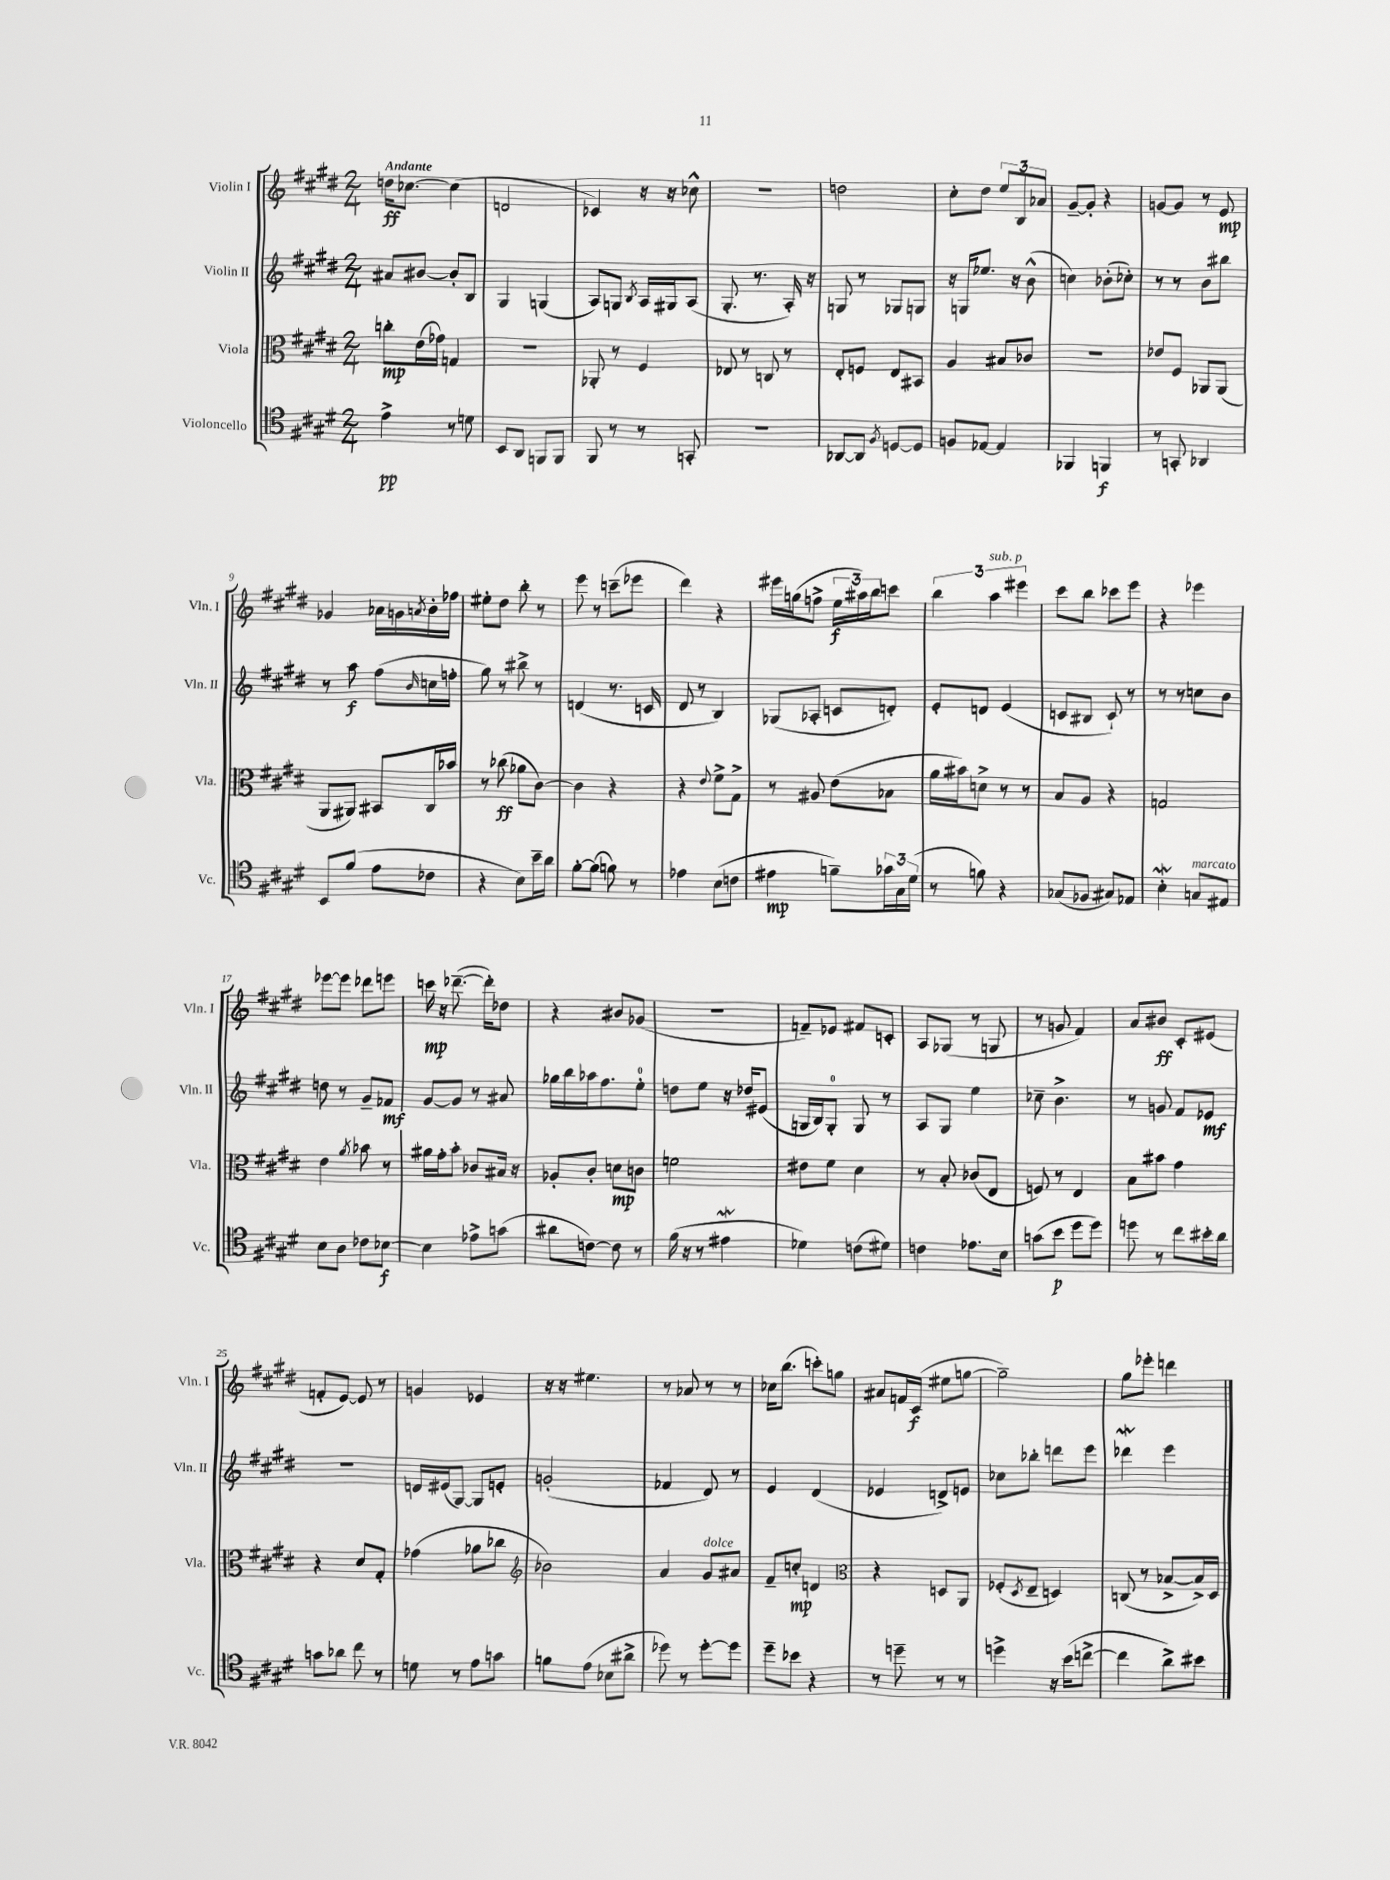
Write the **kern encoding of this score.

**kern	**kern	**kern	**kern
*staff4	*staff3	*staff2	*staff1
*clefC4	*clefC3	*clefG2	*clefG2
*k[f#c#g#d#]	*k[f#c#g#d#]	*k[f#c#g#d#]	*k[f#c#g#d#]
*M2/4	*M2/4	*M2/4	*M2/4
4e^	8cc'	8a#	16dd
.	.	.	[8.cc-
.	(16e	[8b#	.
.	16g-)	.	.
8r	4G	8b#']	(4cc-]
8d	.	8B	.
=	=	=	=
8BB	2r	4G#	2d
8AA	.	.	.
8FF	.	(4G	.
8FF	.	.	.
=	=	=	=
8FF#	8AA-'	8A)	4c-)
8r	8r	8G	.
.	.	8qB	.
8r	4F#	16A	16r
.	.	16G#	16r
8GG'	.	(8A	8cc-^^
=	=	=	=
2r	8E-	8.G#'	2r
.	8r	.	.
.	.	8.r	.
.	8C	.	.
.	8r	16A')	.
.	.	16r	.
=	=	=	=
[8AA-	8E'	8G	2dd
8AA-]	8F	8r	.
8qF#	.	.	.
[8D	8E	8G-	.
8D]	8BB#	8G	.
=	=	=	=
8F	4A	16r	8cc#'
.	.	16G	.
[8E-	.	8.ee-	8dd#
4E-]	8B#	.	12ee
.	.	16r	.
.	.	.	12B
.	8c-	(8b^^	.
.	.	.	12a-
=	=	=	=
4FF-	2r	4cc)	[8g#~
.	.	.	8g#']
4FF	.	(8b-'	4r
.	.	8cc-')	.
=	=	=	=
8r	8e-	8r	[8g
8GG'	8F#	8r	8g]
4AA-	8AA-	8b	8r
.	(8AA-	8bb#	8e
=	=	=	=
8BB	8AA	8r	4g-
(8f#	8AA#)	8aa	.
8e	8BB#	(8ff#	16a-
.	.	.	16g
.	.	16qqb	8qa
8c-	16C#	16cc	16b'
.	16b-	16ff'	16ff-
=	=	=	=
4r	8r	8gg#)	8ee#'
.	(8cc-	8r	8dd#
8B)	8a-	8bb#^	8bb'
16b~	[8c#)	8r	8r
16a	.	.	.
=	=	=	=
[8f#'	4c#]	(4d	8eee
(8f#]	.	.	8r
8f)	4r	8.r	(8ccc~
8r	.	.	8eee-
.	.	16c	.
=	=	=	=
4e-	4r	8d#	4ddd#)
.	.	8r	.
.	8qqe	.	.
(8B	8f#^	4B)	4r
8c	8G#^	.	.
=	=	=	=
4e#	8r	(8G-	16eee#
.	.	.	(16gg
.	8A#	8A-'	8ff^
8f~)	(8e	8c	24ee
.	.	.	24aa#)
.	.	.	24bb
24g-	8B-	8d')	8ccc
24G#	.	.	.
(24d#	.	.	.
=	=	=	=
8r	16a	8e'	6bb
.	16b#)	.	.
8f)	8d^	8d	.
.	.	.	6aa
4r	8r	(4e	.
.	.	.	6eee#
.	8r	.	.
=	=	=	=
(8G-	8B	8c	8ccc#
8F-	8A	8B#	8bb
8G#)	4r	8c`)	8ccc-
8E-	.	8r	8eee
=	=	=	=
4B'	2G	8r	4r
.	.	8r	.
8G	.	8cc	4eee-
8E#	.	8b	.
=	=	=	=
8B	4e	8dd	[8eee-
8A	.	8r	8eee-]
.	8qa	.	.
8c-	8b-	8g#~	8ddd-
[8B-	8r	8f-	8eee
=	=	=	=
4B-]	16a#	[8g#	16ccc
.	16g#'	.	16r
.	8b'	8g#]	([8.ddd-~
8e-^	8c-	8r	.
.	.	.	16ddd-'])
(8g	16B#	8a#	8dd-
.	16r	.	.
=	=	=	=
8a#	8A-'	16gg-	4r
.	.	16bb	.
[8c)	8c#'	16aa-	.
.	.	8.ff#	.
8c]	8d	.	8b#
8r	8c	8ee'	(8g-
=	=	=	=
(16f#	2f	8dd	2r
16r	.	.	.
8r	.	8ee	.
4e#	.	16r	.
.	.	16dd-	.
.	.	(8e#	.
=	=	=	=
4d-)	8e#	16G	8f~)
.	.	16B)	.
.	8f#	8G'	8e-
(8c	4d#	8G	8f#
8d#)	.	8r	8c'
=	=	=	=
4c	8r	8A	8A
.	8B'	8G#	(8G-
8.e-	(8c-	4ee	8r
.	8E	.	8G
16B	.	.	.
=	=	=	=
(8g	8F)	8cc-~	8r
8b	8r	4.b^	8g
8dd#	4E	.	4f#)
8dd#)	.	.	.
=	=	=	=
8dd	8B	8r	8a
8r	8b#	8g	8b#
8cc#	4g#	8f#	8c#'
16b#'	.	8e-	(8e#
16a	.	.	.
=	=	=	=
8g	4r	2r	8f'
8a-	.	.	[8e)
8cc#	8d#	.	8e]
8r	8G#'	.	8r
=	=	=	=
8d	(4g-	16d	4g
.	.	(16e#	.
8r	.	[8G#)	.
8e	8a-	8G#]	4e-
8g	8cc-	8e'	.
=	=	=	=
*	*clefG2	*	*
8f	2b-)	(2g'	16r
.	.	.	16r
(8e	.	.	4.ee#
8B-	.	.	.
8a#^	.	.	.
=	=	=	=
8dd-)	4a	4f-	8r
8r	.	.	8a-
[8dd-'	8g#	8d#)	8r
8dd-]	8a#	8r	8r
=	=	=	=
8dd#~	8f#~	4e	16cc-
.	.	.	(8.bb
8b-	8cc'	.	.
4r	4d	(4d#	8ccc')
.	.	.	8gg
=	=	=	=
*	*clefC3	*	*
8r	4r	4e-	8a#
8dd~	.	.	16f
.	.	.	(16c#
8r	8D	8d^)	8ee#
8r	8AA	8e	[8gg
=	=	=	=
4dd^	(8F-'	8cc-	2gg~])
.	8qD#	.	.
.	8E~	8bb-'	.
16r	4D)	8ddd	.
(16b	.	.	.
[8cc^	.	8eee	.
=	=	=	=
4cc]	(8C	4ddd-	8gg#
.	8r	.	8eee-'
8a^)	[8B-^	4eee	4ddd
8b#	16B-^])	.	.
.	16D#	.	.
==	==	==	==
*-	*-	*-	*-
